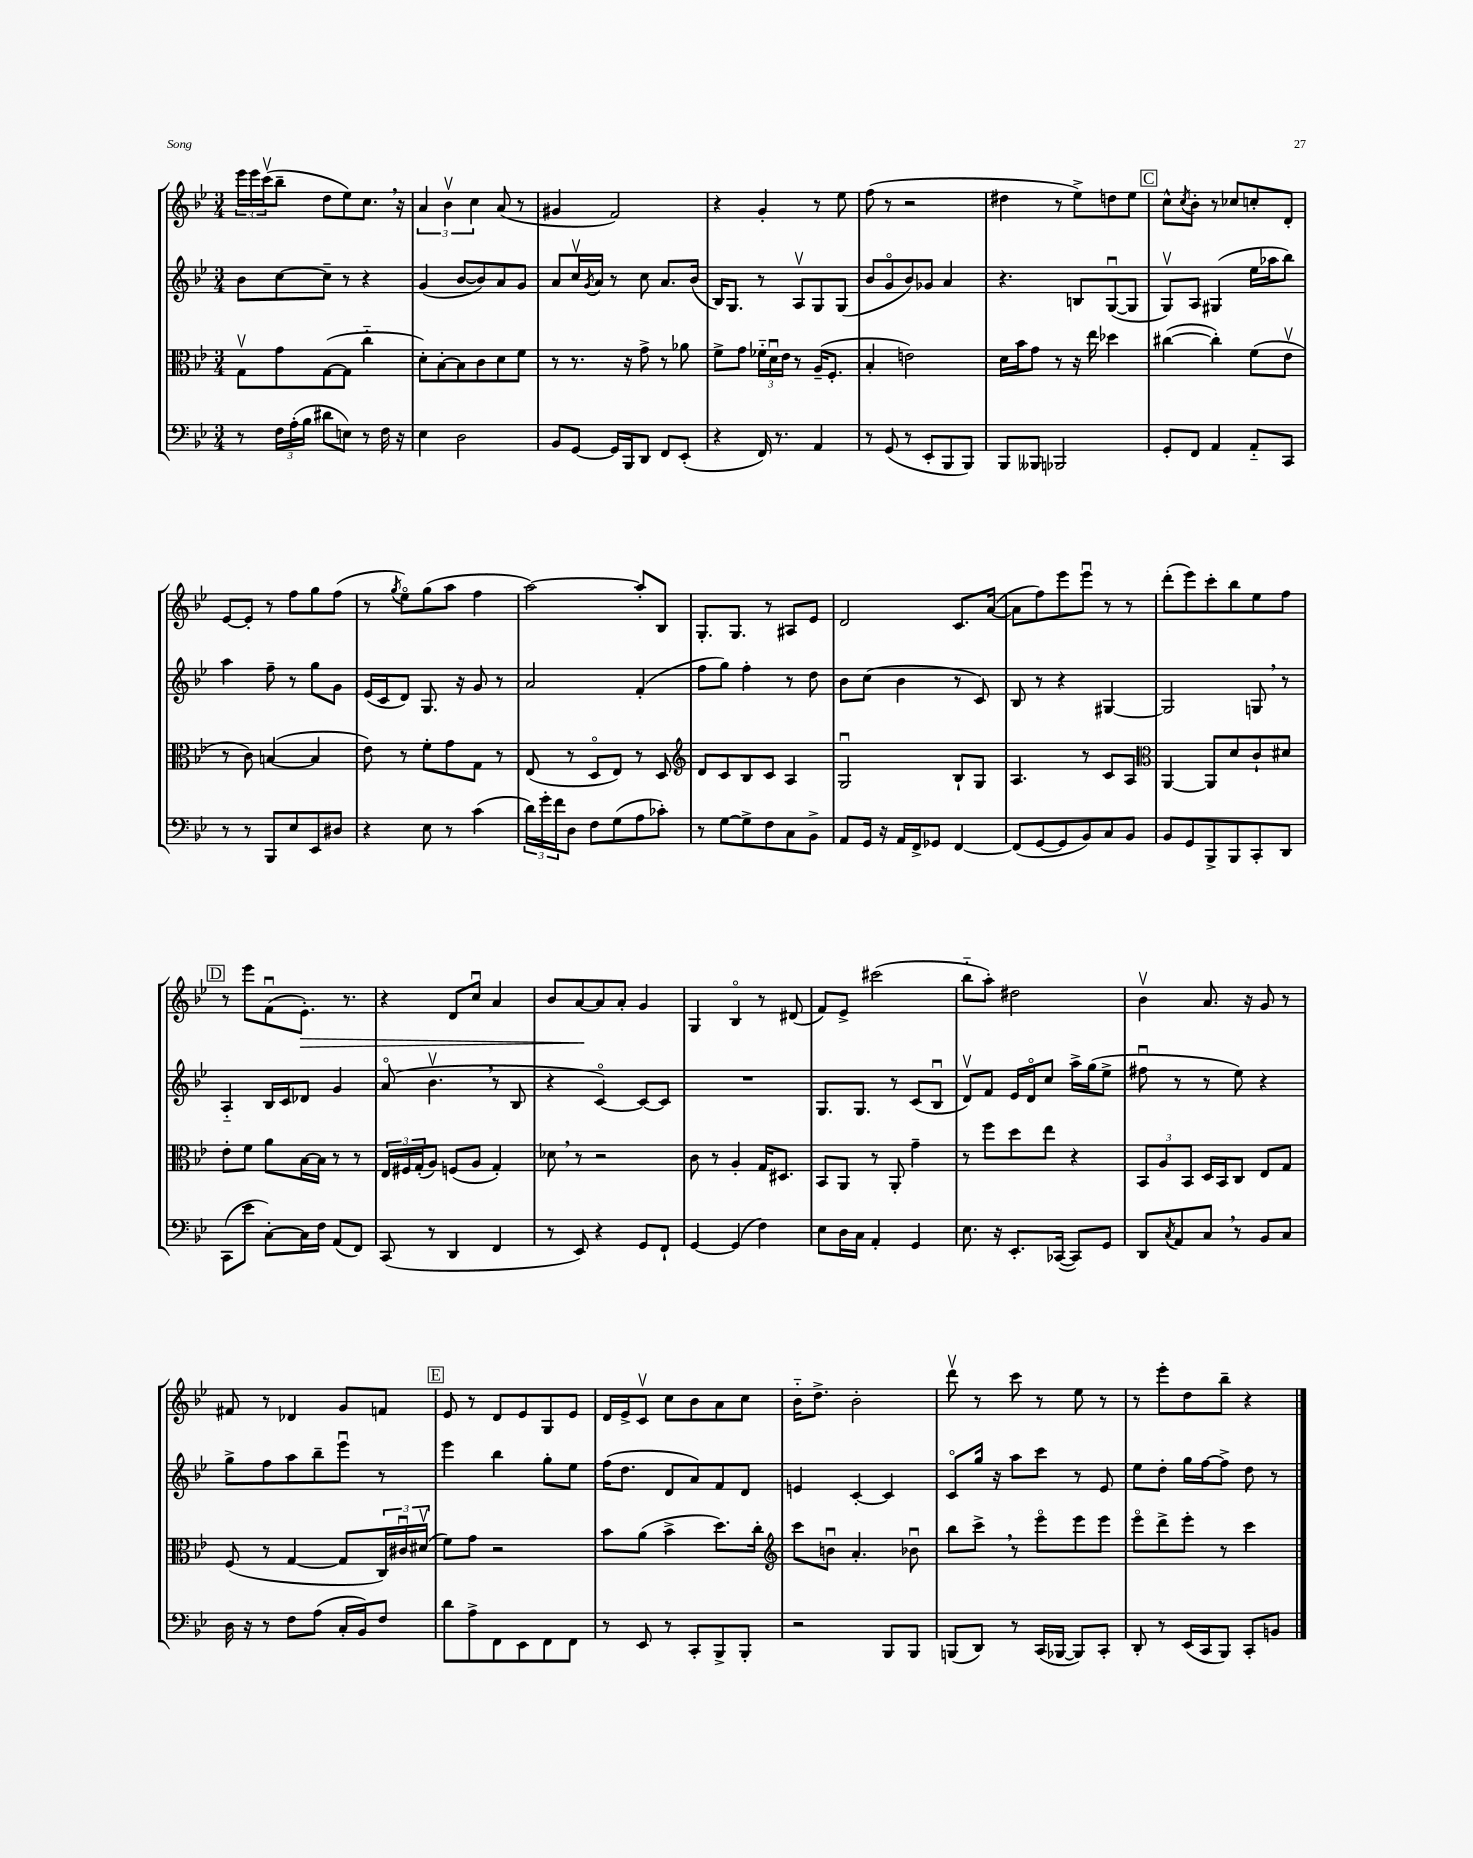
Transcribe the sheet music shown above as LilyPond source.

<<
\new StaffGroup <<
\new Staff = "s0" {
    \clef treble \key bes \major \numericTimeSignature \time 3/4
    \tuplet 3/2 { ees'''16 ees'''16 c'''16\upbow( } bes''8-- d''8 ees''8) c''8. \breathe r16 |
    \tuplet 3/2 { a'4 bes'4\upbow c''4 } a'8( r8 |
    gis'4 f'2) |
    r4 g'4-. r8 ees''8 |
    f''8( r8 r2 |
    dis''4 r8 ees''8->) d''8 ees''8 |
    \mark \markup { \box "C" } c''8-^ \acciaccatura { c''8 } bes'8-. r8 ces''8 c''8-. d'8-. |
    ees'8~ ees'8-. r8 f''8 g''8 f''8( |
    r8 \acciaccatura { g''8 } ees''8\flageolet) g''8( a''8 f''4 |
    a''2~) a''8-. bes8 |
    g8.-. g8. r8 ais8 ees'8 |
    d'2 c'8. a'16~( |
    a'8 f''8) ees'''8 ees'''8\downbow r8 r8 |
    d'''8-.( ees'''8) c'''8-. bes''8 ees''8 f''8 |
    \mark \markup { \box "D" } r8 ees'''8 f'8\downbow( ees'8.-.\>) r8. |
    r4 d'8 c''8\downbow a'4 |
    bes'8 a'8~\! a'8 a'8-. g'4 |
    g4 bes4\flageolet r8 dis'8( |
    f'8) ees'8-> cis'''2( |
    bes''8-_ a''8-.) dis''2 |
    bes'4\upbow a'8. r16 g'8 r8 |
    fis'8 r8 des'4 g'8 f'8 |
    \mark \markup { \box "E" } ees'8 r8 d'8 ees'8 g8 ees'8 |
    d'16 ees'16-> c'8\upbow c''8 bes'8 a'8 c''8 |
    bes'16-_ d''8.-> bes'2-. |
    d'''8\upbow r8 c'''8 r8 ees''8 r8 |
    r8 ees'''8-. d''8 bes''8-- r4 \bar "|." |
}
\new Staff = "s1" {
    \clef treble \key bes \major \numericTimeSignature \time 3/4
    bes'8 c''8~ c''8-- r8 r4 |
    g'4( bes'8~ bes'8) a'8 g'8 |
    a'8 c''16\upbow \acciaccatura { g'8 } a'16 r8 c''8 a'8. bes'16( |
    bes16) g8. r8 a8\upbow g8 g8( |
    bes'8 g'8\flageolet bes'8) ges'8 a'4 |
    r4. b8 g8~\downbow( g8 |
    \mark \markup { \box "C" } g8\upbow) a8 gis4( ees''16 aes''16 bes''8) |
    a''4 f''8-- r8 g''8 g'8 |
    ees'16( c'16 d'8) g8. r16 g'8 r8 |
    a'2 f'4-.( |
    f''8 g''8) f''4-. r8 d''8 |
    bes'8 c''8( bes'4 r8 c'8) |
    bes8 r8 r4 gis4~ |
    gis2 g8 \breathe r8 |
    \mark \markup { \box "D" } a4-_ bes16 c'16 des'8 g'4 |
    a'8\flageolet( bes'4.\upbow \breathe r8 bes8 |
    r4 c'4~\flageolet) c'8~ c'8 |
    R2. |
    g8. g8. r8 c'8( bes8\downbow |
    d'8\upbow) f'8 ees'16 d'16\flageolet c''8 a''16-> g''16( ees''8-> |
    fis''8\downbow r8 r8 ees''8) r4 |
    g''8-> f''8 a''8 bes''8-- ees'''8\downbow r8 |
    \mark \markup { \box "E" } ees'''4 bes''4 g''8-. ees''8 |
    f''16( d''8. d'8 a'8) f'8 d'8 |
    e'4 c'4~-. c'4 |
    c'8\flageolet g''16 r16 a''8 c'''8 r8 ees'8 |
    ees''8 d''8-. g''16 f''16~ f''8-> d''8 r8 \bar "|." |
}
\new Staff = "s2" {
    \clef alto \key bes \major \numericTimeSignature \time 3/4
    g8\upbow g'8 g8~( g8 c''4-_ |
    d'8-.) bes8~-. bes8 c'8 d'8 f'8 |
    r8 r8. r16 g'8-> r8 aes'8 |
    f'8-> g'8 \tuplet 3/2 { fes'16-_ d'16\downbow ees'16 } r8 a16--( f8.-. |
    bes4-. e'2) |
    d'16 bes'16 g'8 r8 r16 ees''16 des''4 |
    \mark \markup { \box "C" } cis''4~( cis''4-.) f'8( ees'8\upbow |
    r8 c'8) b4~( b4 |
    ees'8) r8 f'8-. g'8 g8 r8 |
    ees8( r8 d8\flageolet ees8) r8 d8 |
    \clef treble d'8 c'8 bes8 c'8 a4 |
    g2\downbow bes8-! g8 |
    a4. r8 c'8 a8 |
    \clef alto a,4~ a,8 d'8 c'8-! dis'8 |
    \mark \markup { \box "D" } ees'8-. f'8 a'8 bes16~ bes16 r8 r8 |
    \tuplet 3/2 { ees16 fis16 g16-.( } a8) f8( a8 g4-.) |
    des'8 \breathe r8 r2 |
    c'8 r8 a4-. g16 dis8. |
    bes,8 a,8 r8 a,8-. g'4-- |
    r8 f''8 d''8 ees''8 r4 |
    \tuplet 3/2 { bes,8 a8 bes,8 } d16 bes,16 c8 ees8 g8 |
    f8( r8 g4~ g8 \tuplet 3/2 { c16) cis'16\downbow dis'16\upbow( } |
    \mark \markup { \box "E" } f'8) g'8 r2 |
    bes'8 a'8( bes'4-> d''8.) c''16-. |
    \clef treble c'''8 b'8\downbow a'4.-. bes'8\downbow |
    bes''8 c'''8-> \breathe r8 ees'''8\flageolet ees'''8 ees'''8 |
    ees'''8\flageolet d'''8-> ees'''8-. r8 c'''4 \bar "|." |
}
\new Staff = "s3" {
    \clef bass \key bes \major \numericTimeSignature \time 3/4
    r8 \tuplet 3/2 { f16 a16-.( bes16 } dis'8 e8) r8 f16 r16 |
    ees4 d2 |
    bes,8 g,8~ g,16 bes,,16 d,8 f,8 ees,8-.( |
    r4 f,16) r8. a,4 |
    r8 g,8( r8 ees,8-. bes,,8 bes,,8) |
    bes,,8 beses,,8 bes,,2 |
    \mark \markup { \box "C" } g,8-. f,8 a,4 a,8-_ c,8 |
    r8 r8 bes,,8 ees8 ees,8 dis8 |
    r4 ees8 r8 c'4( |
    \tuplet 3/2 { d'16) g'16-. f'16 } d8 f8 g8( a8 ces'8-.) |
    r8 g8~ g8-> f8 c8 bes,8-> |
    a,8 g,16 r16 a,16 f,16-> ges,8 f,4~ |
    f,8( g,8~ g,8 bes,8) c8 bes,8 |
    bes,8 g,8 bes,,8-> bes,,8 c,8-. d,8 |
    \mark \markup { \box "D" } c,8( ees'8 c8~-.) c16 f16 a,8( f,8) |
    c,8( r8 d,4 f,4 |
    r8 ees,8) r4 g,8 f,8-! |
    g,4~ g,4( f4) |
    ees8 d16 c16 a,4-. g,4 |
    ees8. r16 ees,8.-. ces,16~( ces,8) g,8 |
    d,8 \acciaccatura { c8 } a,8 c8 \breathe r8 bes,8 c8 |
    d16 r16 r8 f8 a8( c16-. bes,16) f8 |
    \mark \markup { \box "E" } d'8 a8-> f,8 ees,8 f,8 f,8 |
    r8 ees,8 r8 c,8-. bes,,8-> bes,,8-. |
    r2 bes,,8 bes,,8 |
    b,,8( d,8) r8 c,16( bes,,16~ bes,,8) c,8-. |
    d,8-. r8 ees,16( c,16 bes,,8) c,8-. b,8 \bar "|." |
}
>>
>>
\layout { \context { \Score \remove "Bar_number_engraver" } }
